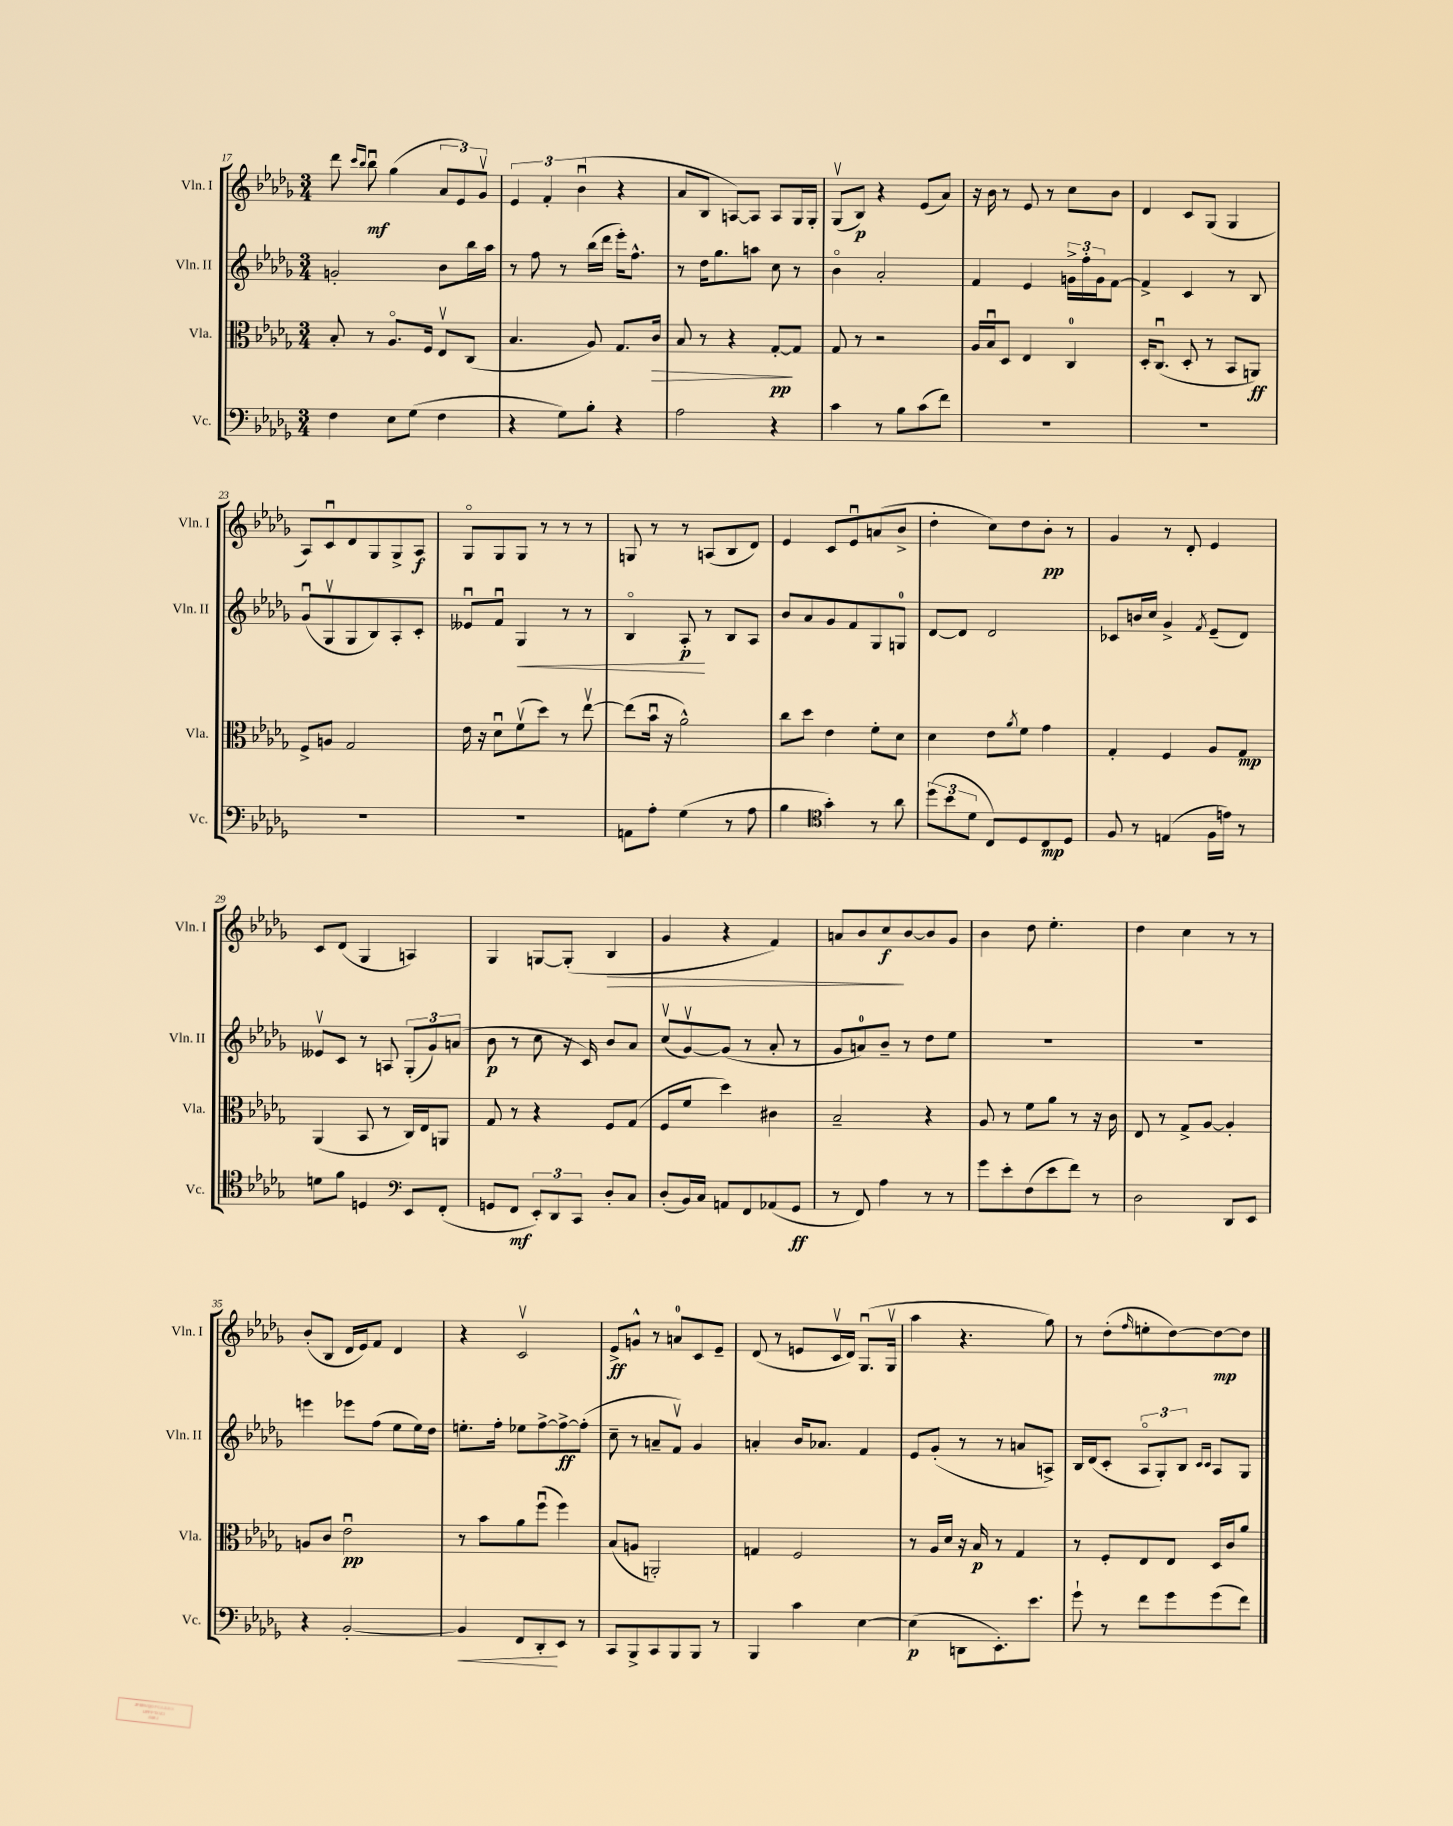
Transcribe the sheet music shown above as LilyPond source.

<<
\new StaffGroup <<
\new Staff = "s0" \with { instrumentName = "Vln. I" shortInstrumentName = "Vln. I" } {
    \clef treble \key des \major \numericTimeSignature \time 3/4
    des'''8 \grace { c'''16 bes''16 } bes''8\downbow\mf ges''4( \tuplet 3/2 { aes'8 ees'8) ges'8\upbow } |
    \tuplet 3/2 { ees'4 f'4-. bes'4\downbow( } r4 |
    aes'8 bes8 a8~) a8 a8 ges16 ges16-. |
    ges8\upbow( bes8\p) r4 ees'8( aes'8) |
    r16 bes'16 r8 ees'8 r8 c''8 bes'8 |
    des'4 c'8 ges8( ges4 |
    aes8) c'8\downbow des'8 ges8 ges8-> aes8\f |
    ges8\flageolet ges8 ges8 r8 r8 r8 |
    g8 r8 r8 a8( bes8 des'8) |
    ees'4 c'8 ees'8\downbow a'8( bes'8-> |
    des''4-. c''8) des''8 bes'8-.\pp r8 |
    ges'4 r8 des'8-. ees'4 |
    c'8 des'8( ges4 a4) |
    ges4 g8~ g8-.( bes4\> |
    ges'4 r4 f'4) |
    a'8 bes'8 c''8\f\! bes'8~ bes'8 ges'8 |
    bes'4 des''8 ees''4.-. |
    des''4 c''4 r8 r8 |
    bes'8-.( bes8 des'16 ees'16) f'8 des'4 |
    r4 c'2\upbow |
    ees'8->\ff g'8-^ r8 a'8-0 c'8 ees'8-- |
    des'8( r8 e'8 c'16\upbow des'16) ges8.\downbow( ges16\upbow |
    aes''4 r4. ges''8) |
    r8 des''8-.( \grace { f''16 } e''8-. des''8~) des''8~\mp des''8 \bar "|." |
}
\new Staff = "s1" \with { instrumentName = "Vln. II" shortInstrumentName = "Vln. II" } {
    \clef treble \key des \major \numericTimeSignature \time 3/4
    g'2-. bes'8 bes''16 aes''16 |
    r8 f''8 r8 bes''16( des'''16 ees'''16-.) f''8.-^ |
    r8 des''16 ges''8. a''8 c''8 r8 |
    bes'4\flageolet aes'2-. |
    f'4 ees'4 \tuplet 3/2 { g'16-> f''16-. g'16 } f'8~ |
    f'4-> c'4 r8 bes8 |
    ges'8\downbow( ges8\upbow ges8 bes8) aes8-. c'8-. |
    eeses'8\downbow f'8\downbow ges4\< r8 r8 |
    bes4\flageolet aes8-.\p\! r8 bes8 aes8 |
    bes'8 aes'8 ges'8 f'8 ges8 g8-0 |
    des'8~ des'8 des'2 |
    ces'8 b'16 c''16 ges'4-> \acciaccatura { f'8 } ees'8--( des'8) |
    eeses'8\upbow c'8 r8 a8 \tuplet 3/2 { ges8-.( ges'8) a'8( } |
    bes'8\p r8 c''8 r16 c'16) bes'8 aes'8 |
    c''8\upbow( ges'8~\upbow) ges'8( r8 aes'8-. r8 |
    ges'8 a'8-0) bes'8-- r8 des''8 ees''8 |
    R2. |
    R2. |
    e'''4 ees'''8 f''8( ees''8 ees''16) des''16 |
    e''8.-. f''16-. ees''8 f''8~-> f''8~->\ff f''8-.( |
    c''8-- r8 a'8-- f'8\upbow) ges'4 |
    a'4-. bes'16 aes'8. f'4 |
    ees'8 ges'8-.( r8 r8 a'8 a8->) |
    bes16 des'16( c'8-. \tuplet 3/2 { aes8\flageolet ges8-.) bes8 } \grace { c'16 c'16 } aes8 ges8 \bar "|." |
}
\new Staff = "s2" \with { instrumentName = "Vla." shortInstrumentName = "Vla." } {
    \clef alto \key des \major \numericTimeSignature \time 3/4
    bes8-. r8 aes8.\flageolet f16 ees8\upbow c8( |
    bes4. aes8) ges8. c'16\> |
    bes8 r8 r4 ges8~-.\pp\! ges8 |
    ges8 r8 r2 |
    aes16 bes16\downbow des8 ees4 c4-0 |
    des16-. c8.\downbow( des8-. r8 bes,8 a,8\ff) |
    f8-> a8 ges2 |
    ees'16 r16 des'8\downbow f'8\upbow( des''8) r8 ees''8~\upbow |
    ees''8( bes'16\downbow r16 aes'2-^) |
    c''8 des''8 ees'4 f'8-. des'8 |
    des'4 ees'8 \acciaccatura { aes'8 } f'8 ges'4 |
    ges4-. f4 aes8 ges8\mp |
    aes,4( bes,8 r8 c16) ees16 a,8 |
    ges8 r8 r4 f8 ges8( |
    f8 f'8 des''4) cis'4 |
    bes2-- r4 |
    aes8 r8 f'8 aes'8 r8 r16 c'16 |
    ees8 r8 ges8-> aes8~ aes4-. |
    a8 c'8 ees'2\downbow\pp |
    r8 bes'8 aes'8 f''8\downbow( f''4) |
    bes8( a8 a,2-.) |
    g4 f2 |
    r8 aes16 des'16 r16 bes16\p r8 ges4 |
    r8 f8-. ees8 ees8 des16 c'16 aes'8 \bar "|." |
}
\new Staff = "s3" \with { instrumentName = "Vc." shortInstrumentName = "Vc." } {
    \clef bass \key des \major \numericTimeSignature \time 3/4
    f4 ees8 ges8( f4 |
    r4 ges8) bes8-. r4 |
    aes2 r4 |
    c'4 r8 bes8 c'8( f'8) |
    R2. |
    R2. |
    R2. |
    R2. |
    a,8 aes8-. ges4( r8 aes8 |
    bes4 \clef tenor ges'4-.) r8 aes'8 |
    \tuplet 3/2 { des''8( bes'8 des'8 } c8) des8 c8\mp des8 |
    f8 r8 e4( f16 e'16) r8 |
    d'8 f'8 d4 \clef bass ees,8 f,8-.( |
    g,8 f,8\mf \tuplet 3/2 { ees,8-.) des,8 c,8 } des8-. c8 |
    des8-.( bes,16) c16 a,8 f,8 aes,8( ges,8\ff |
    r8 f,8) aes4 r8 r8 |
    ges'8 ees'8-. f8( ees'8 f'8) r8 |
    des2 des,8 ees,8 |
    r4 bes,2~-. |
    bes,4\< f,8 des,8-.\! ees,8 r8 |
    c,8 bes,,8-> c,8 bes,,8 bes,,8 r8 |
    bes,,4 c'4 ees4~ |
    ees4\p( d,8 ees,8.-.) ees'8. |
    ges'8-! r8 f'8 ges'8 ges'8( f'8) \bar "|." |
}
>>
>>
\layout { \context { \Score currentBarNumber = #17 } }
